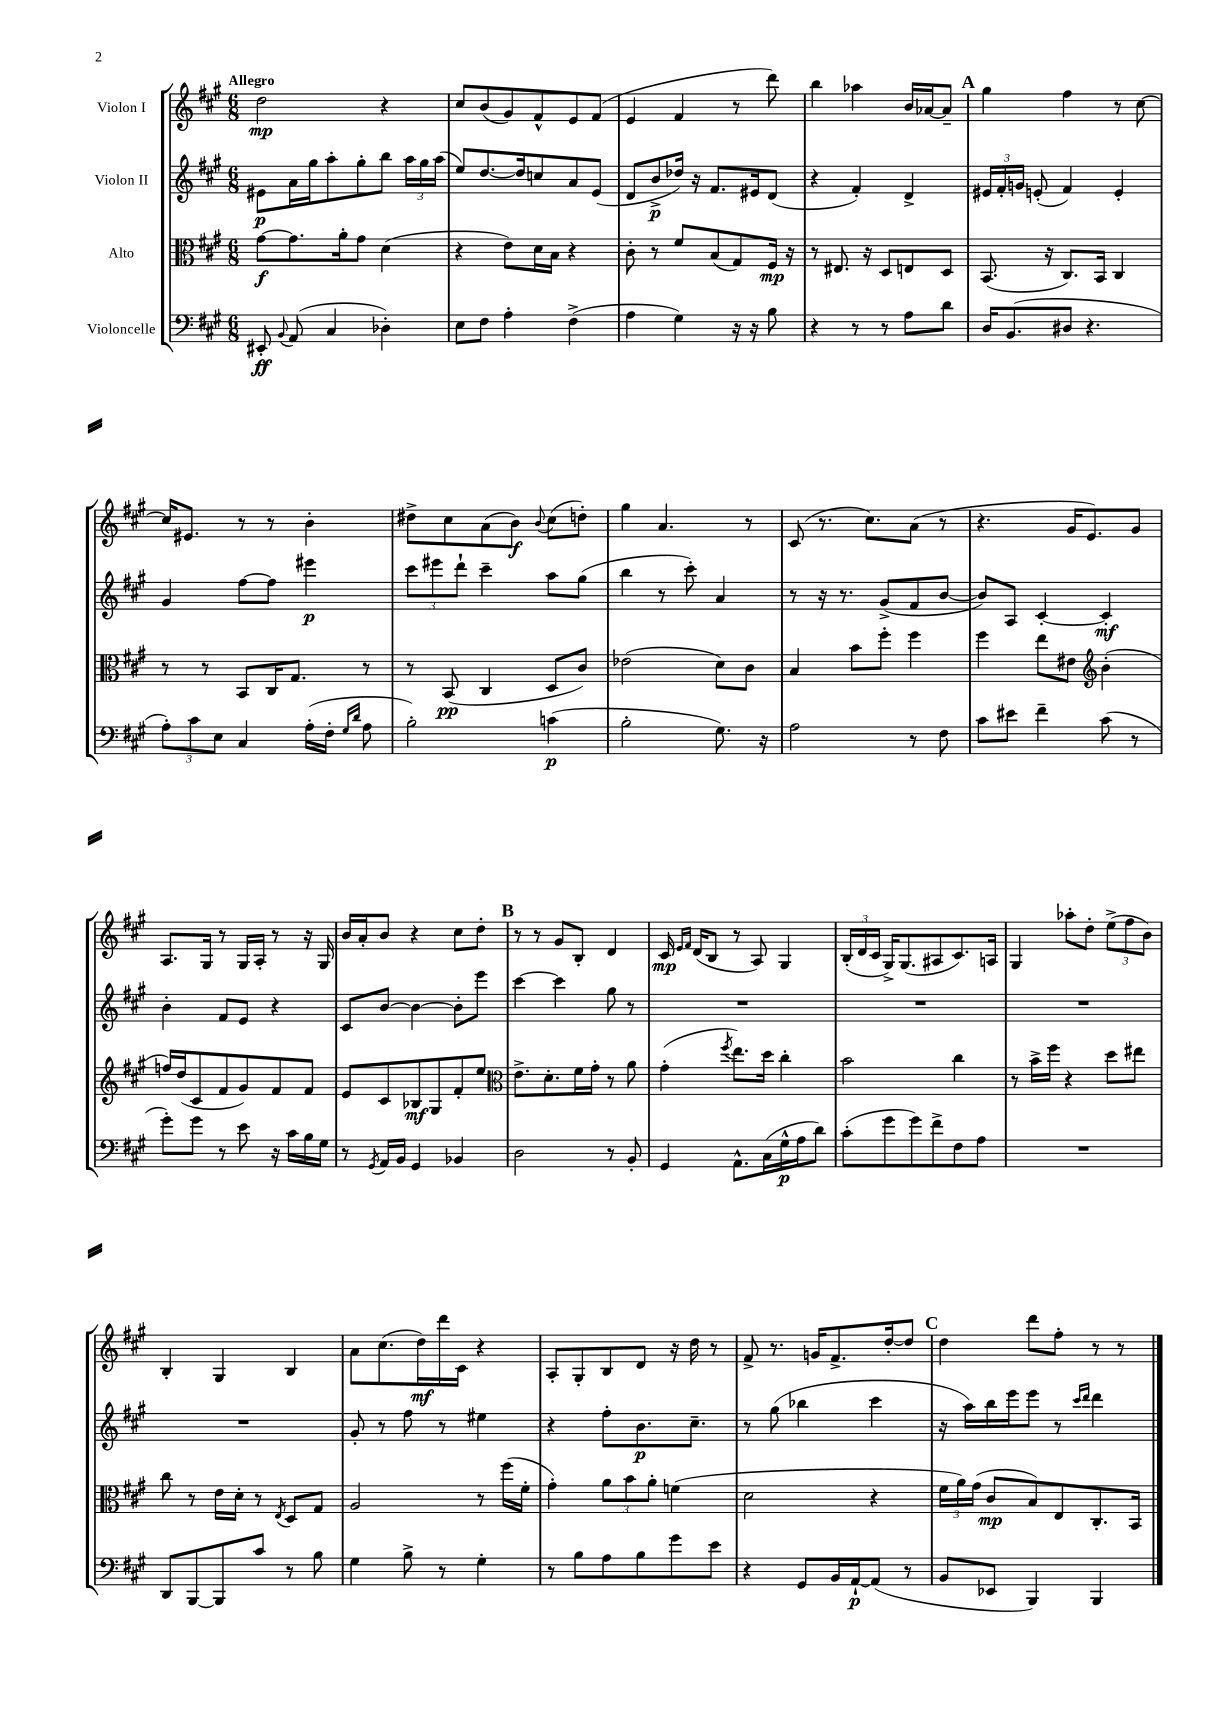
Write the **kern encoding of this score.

**kern	**kern	**kern	**kern
*staff4	*staff3	*staff2	*staff1
*clefF4	*clefC3	*clefG2	*clefG2
*k[f#c#g#]	*k[f#c#g#]	*k[f#c#g#]	*k[f#c#g#]
*M6/8	*M6/8	*M6/8	*M6/8
8EE#'	[8g#	8e#	2dd
8qqBB	.	.	.
(8AA	8.g#]	16a	.
.	.	16gg#	.
4C#	.	8aa'	.
.	16a'	.	.
.	8g#	8gg#'	.
4D-')	(4d	8bb	4r
.	.	24aa	.
.	.	24gg#	.
.	.	(24aa	.
=	=	=	=
8E	4r	8ee)	8cc#
8F#	.	[8.dd	(8b
4A'	8e)	.	8g#)
.	.	16dd]	.
.	16d	8cc	8f#^^
.	16B	.	.
(4F#^	4r	8a	8e
.	.	(8e	(8f#
=	=	=	=
4A	8c#'	8d	4e
.	8r	8b^	.
4G#)	8f#	16dd-)	4f#
.	.	16r	.
.	(8B	8.f#	.
16r	8G#)	.	8r
16r	.	16e#	.
8B	16F#	(8d	8ddd)
.	16r	.	.
=	=	=	=
4r	8r	4r	4bb
.	8.E#	.	.
8r	.	4f#')	4aa-
.	16r	.	.
8r	8D	.	.
8A	8E	4d^	16b
.	.	.	[16a-
8d	8D	.	8a-~]
=	=	=	=
16D	(8.BB	24e#	4gg#
.	.	24f#'	.
(8.BB	.	.	.
.	.	24g	.
.	.	(8e'	.
.	16r	.	.
8D#	8.C#)	4f#)	4ff#
4.r	.	.	.
.	16BB	.	.
.	4C#	4e'	8r
.	.	.	[8cc#
=	=	=	=
12A')	8r	4g#	16cc#]
.	.	.	8.e#
12c#	.	.	.
.	8r	.	.
12E	.	.	.
4C#	8BB	[8ff#	8r
.	16C#	8ff#]	8r
.	8.G#	.	.
(16A'	.	4eee#	4b'
16F#'	.	.	.
16qqG#	.	.	.
16qqd	.	.	.
8A	8r	.	.
=	=	=	=
2B')	8r	12ccc#	8dd#^
.	.	12eee#	.
.	(8BB	.	8cc#
.	.	12ddd`	.
.	4C#	4ccc#~	(8a
.	.	.	8b)
.	.	.	8qqb
(4c	8D	8aa	(8cc#
.	8c#)	(8gg#	8dd')
=	=	=	=
2B'	(2e-	4bb	4gg#
.	.	8r	4.a
.	.	8ccc#')	.
8.G#)	8d)	4a	.
.	8c#	.	8r
16r	.	.	.
=	=	=	=
2A	4B	8r	(8c#
.	.	16r	8.r
.	.	8.r	.
.	8b	.	.
.	.	.	8.cc#)
.	8ff#'	(8g#^	.
8r	4ff#	8f#	(8a
8F#	.	[8b	8r
=	=	=	=
8c#	4ff#	8b])	4.r
8e#	.	8A	.
4f#~	8ee	[4c#'	.
.	8e#	.	16g#
.	.	.	8.e)
*	*clefG2	*	*
(8c#	(4b'	4c#']	.
8r	.	.	8g#
=	=	=	=
8g#')	16ff)	4b'	8.A
.	(16dd	.	.
8g#	8c#	.	.
.	.	.	16G#
8r	8f#	8f#	8r
8e	8g#)	8e	16G#
.	.	.	16A'
16r	8f#	4r	8r
16c#	.	.	.
16B	8f#	.	16r
16G#	.	.	16G#
=	=	=	=
8r	8e	8c#	16b
.	.	.	16a'
8qGG#	.	.	.
16AA	8c#	[8b	8b
16BB	.	.	.
4GG#	8B-	4b_	4r
.	8G#	.	.
4BB-	8f#'	8b']	8cc#
.	8ee	8eee	8dd'
=	=	=	=
*	*clefC3	*	*
2D	8.e^	[4ccc#	8r
.	.	.	8r
.	8.d'	.	.
.	.	4ccc#]	8g#
.	16f#	.	8B'
.	16g#'	.	.
8r	8r	8gg#	4d
8BB'	8a	8r	.
=	=	=	=
4GG#	(4g#'	2.r	16c#
.	.	.	16qqe
.	.	.	16qqf#
.	.	.	(16d
.	.	.	8B
.	8qff#	.	.
8.AA^^	8.ee)	.	8r
.	.	.	8A)
(16C#	16dd	.	.
16G#^^	4cc#'	.	4G#
16A	.	.	.
8d)	.	.	.
=	=	=	=
(8c#'	2b	2.r	(24B'
.	.	.	24d
.	.	.	24c#
8g#	.	.	16G#^)
.	.	.	(8.G#
8g#)	.	.	.
8f#^	.	.	8A#
8F#	4cc#	.	8.c#)
8A	.	.	.
.	.	.	16A
=	=	=	=
2.r	8r	2.r	4G#
.	16b^	.	.
.	16ff#	.	.
.	4r	.	8aa-'
.	.	.	8dd'
.	8dd	.	(12ee^
.	.	.	12ff#
.	8ee#	.	.
.	.	.	12b)
=	=	=	=
8DD	8cc#	2.r	4B'
[8BBB	8r	.	.
8BBB]	16e	.	4G#
.	16d'	.	.
8c#	8r	.	.
.	8qE	.	.
8r	8D	.	4B
8B	8G#	.	.
=	=	=	=
4G#	2A	8g#'	8a
.	.	8r	(8.cc#
8B^	.	8ff#	.
.	.	.	16dd)
8r	.	8r	16ddd
.	.	.	16c#
4G#'	8r	4ee#	4r
.	(16ff#	.	.
.	16f#'	.	.
=	=	=	=
8r	4g#')	4r	8A'
8B	.	.	8G#'
8A	12a	8ff#'	8B
.	12b	.	.
8B	.	8.b	8d
.	12a'	.	.
8g#	(4f	.	16r
.	.	8.cc#~	16dd
8e	.	.	8r
=	=	=	=
4r	2d	8r	8f#^
.	.	(8gg#	8.r
8GG#	.	4bb-	.
.	.	.	16g
16BB	.	.	8.f#^
[16AA`	.	.	.
(8AA]	4r	4ccc#	.
.	.	.	[16dd'
8r	.	.	8dd]
=	=	=	=
8BB	24f#	16r	4dd
.	24a)	.	.
.	.	16aa)	.
.	(24g#	.	.
8EE-	8c#	16bb	.
.	.	16eee	.
4BBB)	8B)	8eee	8ddd
.	8E	8r	8ff#'
.	.	16qqccc#	.
.	.	16qqddd	.
4BBB	8.C#'	4ddd	8r
.	.	.	8r
.	16BB	.	.
==	==	==	==
*-	*-	*-	*-
